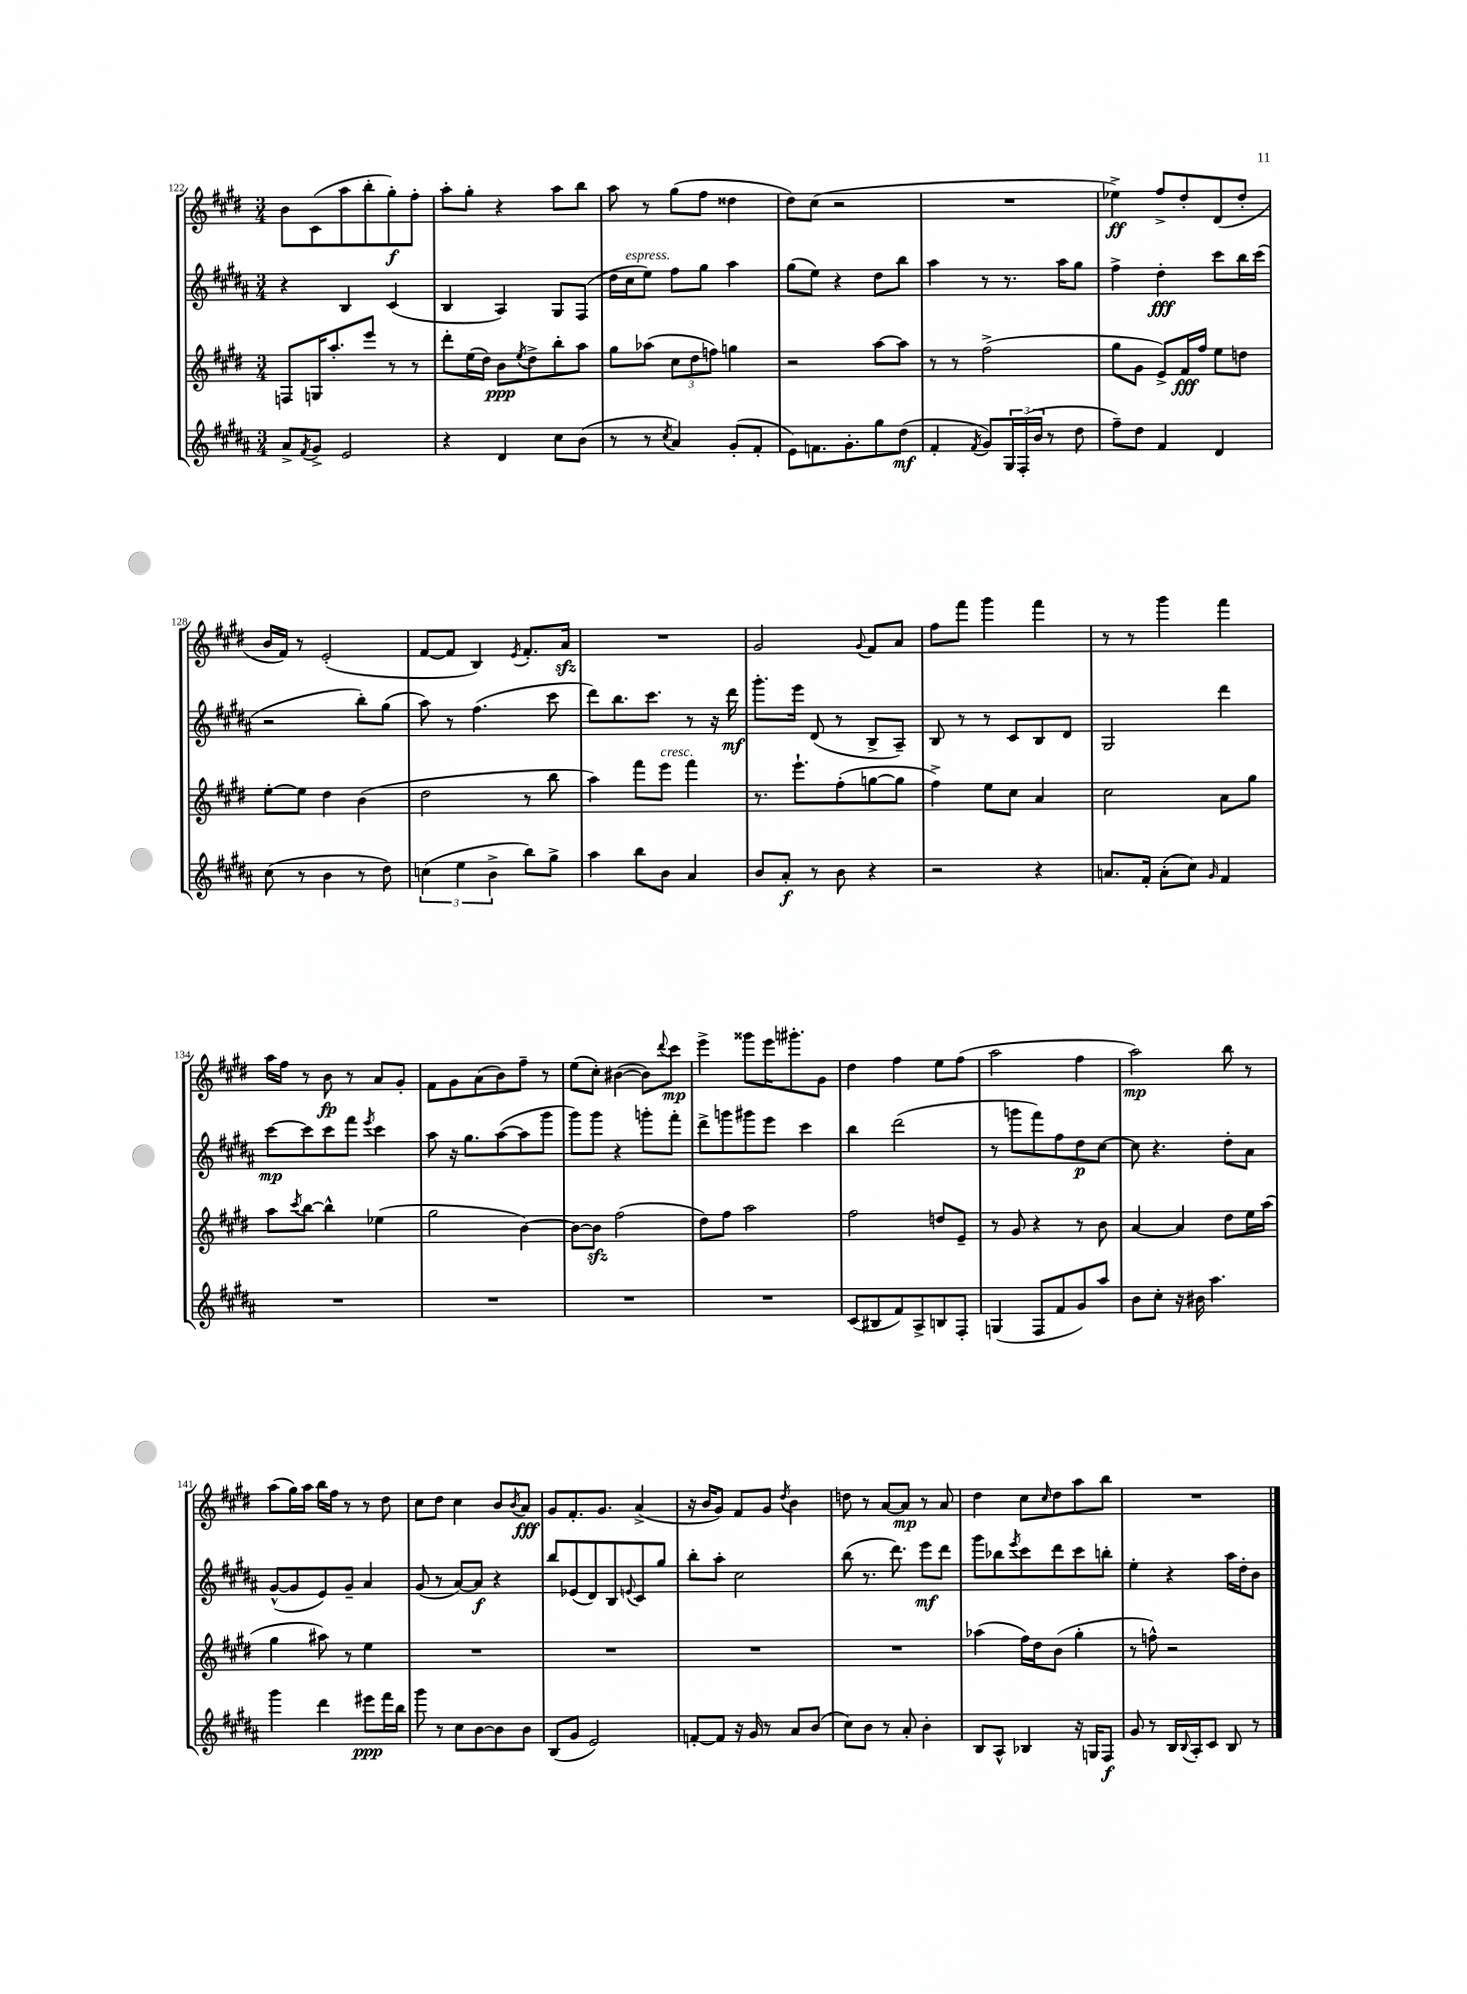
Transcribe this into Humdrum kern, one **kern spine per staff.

**kern	**kern	**kern	**kern
*staff4	*staff3	*staff2	*staff1
*clefG2	*clefG2	*clefG2	*clefG2
*k[f#c#g#d#a#]	*k[f#c#g#d#]	*k[f#c#g#d#a#]	*k[f#c#g#d#]
*M3/4	*M3/4	*M3/4	*M3/4
8a#^/L	8F/L	4r	8b\L
8qf#/	.	.	.
8g#^/J	16G/K	.	(8c#\
.	8.aa'/	.	.
2e/	.	4B/	8aa\
.	8eee/J	.	8bb'\
.	8r	(4c#/	8gg#'\)
.	8r	.	8ff#'\J
=	=	=	=
4r	8ddd#'\L	4B/	8aa'\L
.	(16ee\L	.	8gg#'\J
.	16dd#\JJ)	.	.
4d#/	8b\L	4A#/)	4r
.	8qee/	.	.
.	8dd#^\	.	.
8cc#\L	8bb'\	8G#/L	8aa\L
(8b\J	8aa\J	(8F#/J	8bb\J
=	=	=	=
8r	8gg#\L	16dd#\LL	8aa\
.	.	16cc#\J	.
8r	(8aa-\J	8ee\J)	8r
8qcc#/	.	.	.
4a#/)	12cc#\L	8ff#\L	(8gg#\L
.	12dd#\	.	.
.	.	8gg#\J	8ff#\J
.	12ff\J)	.	.
(8g#'/L	4gg\	4aa#\	4dd##\
8f#'/J	.	.	.
=	=	=	=
8e\L)	2r	(8gg#\L	8dd#\L)
8.f\	.	8ee\J)	(8cc#\J
.	.	4r	2r
8.g#'\	.	.	.
8gg#\	[8aa\L	8dd#\L	.
(8dd#\J	8aa\]J	8bb\J	.
=	=	=	=
4f#'/	8r	4aa#\	2.r
.	8r	.	.
8qf#/	.	.	.
8g#/L)	(2ff#^\	8r	.
24G#/L	.	8.r	.
(24F#'/	.	.	.
24b/JJ	.	.	.
8r	.	.	.
.	.	16aa#\LK	.
8dd#\	.	8gg#\J	.
=	=	=	=
8ff#~\L)	8gg#\L	4ff#^\	4ee-^\)
8dd#\J	8g#\J	.	.
4f#/	8e^/L)	4dd#'\	8ff#^/L
.	16f#/L	.	8dd#'/
.	16ff#/JJ	.	.
4d#/	8ee\L	8ccc#\L	(8d#/
.	8dd\J	16bb\L	8dd#'/J
.	.	(16ccc#\JJ	.
=	=	=	=
(8cc#\	[8ee'\L	2r	16b/LL
.	.	.	16f#/JJ)
8r	8ee\]J	.	8r
4b\	4dd#\	.	(2e'/
8r	(4b\	8bb'\L)	.
8dd#\)	.	(8gg#\J	.
=	=	=	=
(6cc\	2dd#\	8aa#\)	[8f#/L
.	.	8r	8f#/]J
6ee\	.	.	.
.	.	(4.ff#\	4B/)
6b^\	.	.	.
.	.	.	8qe/
8bb\L)	8r	.	8.f#'/L
8gg#^\J	8bb\	8ccc#\	.
.	.	.	16a/Jk
=	=	=	=
4aa#\	4aa\)	8ddd#\L)	2.r
.	.	8.bb\	.
8bb\L	8fff#\L	.	.
.	.	8.ccc#\J	.
8b\J	8eee\J	.	.
4a#/	4fff#\	8r	.
.	.	16r	.
.	.	16ddd#\	.
=	=	=	=
8b/L	8.r	8.ggg#'\L	2g#/
8a#'/J	.	.	.
.	8.eee`\L	16eee\Jk	.
8r	.	(8d#/	.
8b\	(8ff#'\	8r	.
.	.	.	8qqg#/
4r	[8gg\	8B^/L	8f#/L
.	8gg\]J	8A#~/J)	8a/J
=	=	=	=
2r	4ff#^\)	8B/	8ff#\L
.	.	8r	8fff#\J
.	8ee\L	8r	4ggg#\
.	8cc#\J	8c#/L	.
4r	4a/	8B/	4fff#\
.	.	8d#/J	.
=	=	=	=
8.a/L	2cc#\	2G#/	8r
.	.	.	8r
16f#'/Jk	.	.	.
(8a'\L	.	.	4ggg#\
8cc#\J)	.	.	.
16qqg#/	.	.	.
4f#/	8a\L	4ddd#\	4fff#\
.	8gg#\J	.	.
=	=	=	=
2.r	8aa\L	[8ccc#\L	16aa\LL
.	.	.	16ff#\JJ
.	8qccc#/	.	.
.	[8bb\J	8ccc#\]	8r
.	4bb^^\]	8ccc#\	8b\
.	.	8fff#\J	8r
.	.	8qeee/	.
.	(4ee-\	4ccc#\	8a/L
.	.	.	8g#'/J
=	=	=	=
2.r	2gg#\	8aa#\	8f#\L
.	.	16r	8g#\
.	.	8.gg#\L	.
.	.	.	(8a\
.	.	([8aa#\	8b\)
.	[4b\)	8aa#\]	8ff#~\J
.	.	8ggg#\J	8r
=	=	=	=
2.r	8b\_L	8ggg#\L)	(8ee\L
.	8b\]J	8ggg#\J	8cc#'\J)
.	(2ff#\	4r	([4b#\
.	.	8ggg'\L	8b#\]L)
.	.	.	8qqddd#/
.	.	8fff#'\J	8ccc#\J
=	=	=	=
2.r	8dd#\L)	8ddd#^\L	4eee^\
.	8ff#\J	8ggg\	.
.	2aa\	8ggg#\	8ggg##\L
.	.	8eee\J	16eee\K
.	.	.	8.ggg#'\
.	.	4ccc#\	.
.	.	.	8g#\J
=	=	=	=
(8c#/L	2ff#\	4bb\	4dd#\
8B#/	.	.	.
8f#/)	.	(2ddd#\	4ff#\
8A#^/	.	.	.
8B/	8dd/L	.	8ee\L
8F#'/J	8e~/J	.	(8ff#\J
=	=	=	=
(4G/	8r	8r	2aa\
.	8g#/	8ggg\L	.
8F#/L	4r	8fff#\)	.
8f#/	.	8ff#\	.
8g#/)	8r	8dd#\	4ff#\
8aa#/J	8b\	[8cc#\J	.
=	=	=	=
8b\L	[4a/	8cc#\]	2aa\)
8cc#'\J	.	4.r	.
16r	4a/]	.	.
16b#\	.	.	.
4.aa#\	.	.	.
.	8dd#\L	8dd#'\L	8bb\
.	16ee\L	8a#\J	8r
.	(16aa\JJ	.	.
=	=	=	=
4ggg#\	4gg#\	([8g#^^/L	(8aa\L
.	.	8g#/]	16gg#\L)
.	.	.	16aa\JJ
4ddd#\	8aa#\)	8e/)	16bb\LL
.	.	.	16ff#\JJ
.	8r	8g#~/J	8r
8eee#\L	4ee\	4a#/	8r
16fff#\L	.	.	8dd#\
16bb\JJ	.	.	.
=	=	=	=
8ggg#\	2.r	(8g#/	8cc#\L
8r	.	8r	8dd#\J
8cc#\L	.	[8a#/L)	4cc#\
[8b\	.	8a#/]J	.
8b\]	.	4r	8b/L
.	.	.	8qb/
8b\J	.	.	8a/J
=	=	=	=
(8B/L	2.r	8bb/L	8g#/L
8g#/J	.	(8e-/	8.f#'/
2e/)	.	8d#/)	.
.	.	.	8.g#/J
.	.	8B/	.
.	.	8qqe/	.
.	.	8c#/	(4a^/
.	.	8gg#/J	.
=	=	=	=
[8f'/L	2.r	8bb'\L	16r
.	.	.	16b/LK
8f/]J	.	8aa#'\J	8g#/J)
16r	.	2cc#\	8f#/L
16g#/	.	.	.
8r	.	.	8g#/J
.	.	.	8qdd#/
8a#/L	.	.	4b\
(8b/J	.	.	.
=	=	=	=
8cc#\L)	2.r	(8bb\	8dd\
8b\J	.	8.r	8r
8r	.	.	[8a/L
.	.	8.ddd#\)	.
8a#'/	.	.	8a/]J
4b'\	.	8eee\L	8r
.	.	8ddd#\J	8a/
=	=	=	=
8B/L	(4aa-\	8ggg#\L	4dd#\
8A#^^/J	.	8bb-\	.
.	.	8qeee/	.
4B-/	16ff#\LL)	8ccc#\	8cc#\L
.	16dd#\J	.	.
.	.	.	16qqcc#/
.	(8b\J	8ddd#\	8dd#\
16r	4gg#'\	8ccc#\	8aa\
16G/LK	.	.	.
8F#/J	.	8bb'\J	8bb\J
=	=	=	=
8g#/	8r	4ee'\	2.r
8r	8ff^^\)	.	.
16B/LL	2r	4r	.
8qqB/	.	.	.
16A#'/J	.	.	.
8c#/J	.	.	.
8B/	.	16aa#\LL	.
.	.	16dd#'\J	.
8r	.	8b\J	.
==	==	==	==
*-	*-	*-	*-
